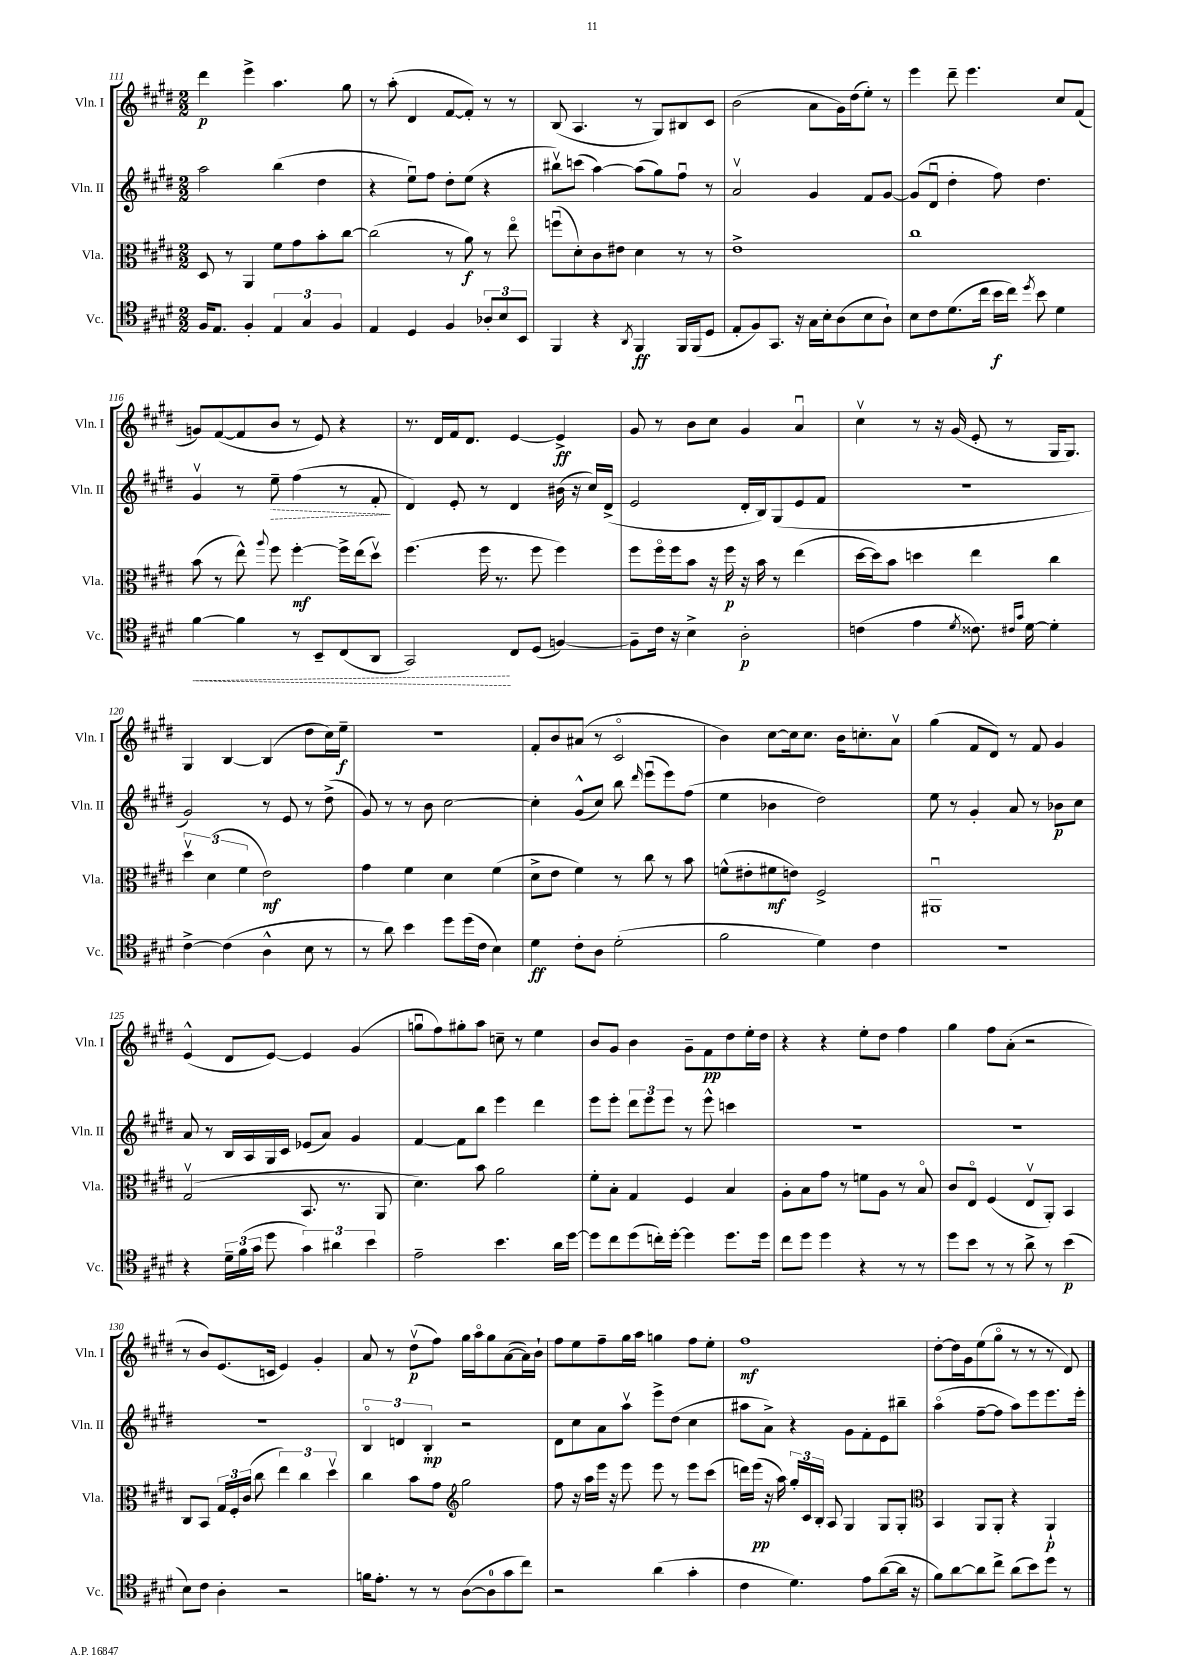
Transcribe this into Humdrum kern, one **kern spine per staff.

**kern	**kern	**kern	**kern
*staff4	*staff3	*staff2	*staff1
*clefC4	*clefC3	*clefG2	*clefG2
*k[f#c#g#d#]	*k[f#c#g#d#]	*k[f#c#g#d#]	*k[f#c#g#d#]
*M2/2	*M2/2	*M2/2	*M2/2
16F#/LK	8D#/	2aa\	4ddd#\
8.E/J	.	.	.
.	8r	.	.
4F#'/	4AA/	.	4eee^\
6E/	8f#\L	(4bb\	4.aa\
.	8g#\	.	.
6G#/	.	.	.
.	8b'\	4dd#\	.
6F#/	.	.	.
.	[8cc#\J	.	8gg#\
=	=	=	=
4E/	(2cc#\]	4r	8r
.	.	.	(8aa'\
4D#/	.	8eeu\L)	4d#/
.	.	8ff#\J	.
4F#/	8r	8dd#'\L	[8f#/L
.	8a\)	(8ee\J	8f#'/]J)
12A-'/L	8r	4r	8r
12B/	.	.	.
.	8eeo\	.	8r
12BB/J	.	.	.
=	=	=	=
4FF#/	(8ffu\L	8bb#v\L)	(8B/
.	8d#'\)	(8ccc\J	4.A/
4r	8c#\	[4aa\)	.
.	8e#\J	.	.
8qAA/	.	.	.
4FF#/	4d#\	(8aa\]L	8r
.	.	8gg#\)	8G#/L)
16FF#/LL	8r	8ff#u\J	8B#/
(16FF#/J	.	.	.
8D#/J	8r	8r	8c#/J
=	=	=	=
8E'/L	1e^	2av/	(2b\
8F#/)	.	.	.
8.GG#/J	.	.	.
16r	.	.	.
16G#\LL	.	4g#/	8a\L
16B'\J	.	.	.
(8A\	.	.	16g#\L)
.	.	.	(16dd#\J
8B\	.	8f#/L	8ee'\J)
8A`\J)	.	[8g#/J	8r
=	=	=	=
8B\L	1cc#	(8g#/]L	4eee\
8c#\	.	8d#u/J	.
(8.d#\	.	4dd#'\	8ddd#~\
.	.	.	4.eee\
16cc#\Jk	.	.	.
16b\LL	.	8ff#\)	.
16cc#\JJ)	.	.	.
8qdd#/	.	.	.
8b\	.	4.dd#\	.
4d#\	.	.	8cc#/L
.	.	.	(8f#/J
=	=	=	=
[4f#\	(8b\	4g#v/	8g/L)
.	8r	.	([8f#/
4f#\]	8ee^^\)	8r	8f#/]
.	8qqaa/	.	.
.	8ff#\	8ee~\	8b/J
8r	[4ff#'\	(4ff#\	8r
8BB~/L	.	.	8e/)
(8C#/	16ff#^\]LL	8r	4r
.	(16ee\J	.	.
8AA/J	8dd#v\J)	8f#'/	.
=	=	=	=
2GG#/)	(4.ff#\	4d#/)	8.r
.	.	.	16d#/LL
.	.	8e'/	16f#/J
.	.	.	8.d#/J
.	16ff#\	8r	.
.	8.r	.	.
8C#/L	.	4d#/	[4e/
(8D#/J	8ff#\	.	.
[4F/)	4ff#\)	(16b#\	4e^/]
.	.	16r	.
.	.	16cc#/LL)	.
.	.	(16d#^/JJ	.
=	=	=	=
8F~\]L	8ff#\L	2e/	8g#/
16c#\Jk	16ff#o\L	.	8r
16r	16ff#\J	.	.
4B^\	8b\J	.	8b\L
.	16r	.	8cc#\J
.	16ff#\	.	.
2A'\	16r	16d#'/LL	4g#/
.	16b\	16B/J)	.
.	8r	(8G#/	.
.	(4ee\	8e/	4au/
.	.	8f#/J	.
=	=	=	=
(4c\	[16dd#\LL	1r	4cc#v\
.	16dd#\]J)	.	.
.	8b\J	.	.
4e\	4dd\	.	8r
.	.	.	16r
.	.	.	(16g#/
8qd#/	.	.	.
8.c##\)	4ee\	.	8e'/
.	.	.	8r
16qqc#/LL	.	.	.
16qqg#/JJ	.	.	.
[16d#\	.	.	.
4d#'\]	4cc#\	.	16G#/LK
.	.	.	8.G#/J)
=	=	=	=
[4c#^\	6dd#v\	2g#/)	4G#/
.	(6d#\	.	.
(4c#\]	.	.	[4B/
.	6f#\	.	.
4A^^\	2e\)	8r	(4B/]
.	.	8e/	.
8B\	.	8r	8dd#\L
8r	.	(8dd#^\	16cc#\L)
.	.	.	16ee~\JJ
=	=	=	=
8r	4g#\	8g#/)	1r
8a\)	.	8r	.
4b\	4f#\	8r	.
.	.	8b\	.
8dd#\L	4d#\	[2cc#\	.
(16dd#\L	.	.	.
16c#\JJ	.	.	.
4B\)	(4f#\	.	.
=	=	=	=
4d#\	8d#^\L	4cc#'\]	8f#'/L
.	8e\J	.	8b/
8c#'\L	4f#\)	(8g#^^/L	(8a#/J
8A\J	.	8cc#/J)	8r
(2d#'\	8r	8bb\	2c#o/
.	.	16qqddd#/	.
.	8cc#\	(8eeeu\L	.
.	8r	8eee\)	.
.	8b\	(8ff#\J	.
=	=	=	=
2f#\	(8f^^\L	4ee\	4b\)
.	8e#'\	.	.
.	8f#\	4b-\	[8cc#\L
.	8e\J)	.	16cc#\]k
.	.	.	8.cc#\J
4d#\)	2F#^/	2dd#\)	.
.	.	.	16b\LK
.	.	.	8.cc'\
4c#\	.	.	.
.	.	.	8av\J
=	=	=	=
1r	1AA#u	8ee\	(4gg#\
.	.	8r	.
.	.	4g#'/	8f#/L
.	.	.	8d#/J)
.	.	8a/	8r
.	.	8r	8f#/
.	.	8b-\L	4g#/
.	.	8cc#\J	.
=	=	=	=
4r	(2G#v/	8a/	(4e^^/
.	.	8r	.
24d#~\LL	.	16B/LL	8d#/L
(24f#\	.	.	.
.	.	16A/	.
24g#\JJ	.	.	.
8dd#\	.	16G#/	[8e/J)
.	.	16c#/JJ	.
6g#\)	8.BB/	(8e-/L	4e/]
.	.	8a/J)	.
6a#\	.	.	.
.	8.r	.	.
.	.	4g#/	(4g#/
6b\	.	.	.
.	8AA/	.	.
=	=	=	=
2e~\	4.d#\)	[4f#/	8ggu\L
.	.	.	8ff#\)
.	.	8f#\]L	8gg#'\
.	8b\	8bb\J	8aa\J
4.b\	2a\	4eee\	8cc~\
.	.	.	8r
.	.	4ddd#\	4ee\
16a\LL	.	.	.
[16dd#\JJ	.	.	.
=	=	=	=
8dd#\]L	8f#'\L	8eee\L	8b/L
8cc#\	8B'\J	8eee'\J	8g#/J
(8dd#\	4G#/	12ddd#\L	4b\
.	.	12eee\	.
16cc'\L)	.	.	.
.	.	12eee\J	.
[16dd#'\JJ	.	.	.
4dd#\]	4F#/	8r	8g#~\L
.	.	8eee^^\	8f#\
8.dd#\L	4B/	4ccc\	8dd#\
.	.	.	16ee'\L
16dd#\Jk	.	.	16dd#\JJ
=	=	=	=
8cc#\L	8A'\L	1r	4r
8dd#\J	8B\	.	.
4dd#\	8g#\J	.	4r
.	8r	.	.
4r	8f\L	.	8ee'\L
.	8A\J	.	8dd#\J
8r	8r	.	4ff#\
8r	8Bo/	.	.
=	=	=	=
8dd#\L	8c#/L	1r	4gg#\
8b\J	8Eo/J	.	.
8r	(4F#/	.	8ff#\L
8r	.	.	(8a'\J
8a^\	8Ev/L	.	2r
8r	8AA'/J)	.	.
(4b\	4BB/	.	.
=	=	=	=
8B\L)	8C#/L	1r	8r
8c#\J	8BB/J	.	8b/L)
4A'\	24G#/LL	.	(8.e/
.	24F#'/	.	.
.	(24c#/JJ	.	.
.	8cc#\	.	.
.	.	.	16c/Jk
2r	6ee\)	.	4e/)
.	6cc#\	.	.
.	.	.	4g#'/
.	6dd#v\	.	.
=	=	=	=
16f\LK	4cc#\	6Bo/	8a/
8.e'\J	.	.	.
.	.	.	8r
.	.	6d/	.
8r	8b\L	.	(8dd#v\L
.	.	6B'/	.
8r	8g#\J	.	8ff#\J)
*	*clefG2	*	*
([8A\L	2gg#\	2r	16gg#\LL
.	.	.	16aao\J
8A\]	.	.	8gg#\
8g#\	.	.	([8a\
8cc#\J)	.	.	16a\]L)
.	.	.	16b`\JJ
=	=	=	=
2r	8ff#\	8d#\L	8ff#\L
.	16r	8cc#\	8ee\
.	16aa\LL	.	.
.	16eee\JJ	8a\	8ff#~\
.	16r	.	.
.	8eee\	8aav\J	16gg#\L
.	.	.	16aa\JJ
(4a\	8eee\	8eee^\L	4gg\
.	8r	(8dd#\J	.
4g#'\	8eee\L	4cc#\	8ff#\L
.	(8ccc#\J	.	8ee'\J
=	=	=	=
4c#\	16ddd\LL)	8aa#\L	1ff#
.	(16eee\JJ	.	.
.	16r	8a^\J)	.
.	16aa\)	.	.
4.d#\)	24gg#'/LL	4r	.
.	24c#/	.	.
.	24B'/JJ	.	.
.	8A/	.	.
.	4G#/	8g#\L	.
8e\L	.	8f#'\	.
([8a\	8G#/L	8e\	.
16a\]Jk	8G#'/J	8bb#~\J	.
16r	.	.	.
=	=	=	=
*	*clefC3	*	*
8f#\L)	4BB/	(4aao\	[8dd#'\L
[8a\	.	.	16dd#\]L
.	.	.	16g#\J
8a\]	8AA/L	[8ff#~\L	(8ee\
8cc#^\J	8AA'/J	8ff#\]J	8gg#o\J
(8a\L	4r	8aa\L)	8r
8b\)	.	8eee\	8r
8dd#\J	4AA`/	8.eee\	8r
8r	.	.	8d#/)
.	.	16eee'\Jk	.
==	==	==	==
*-	*-	*-	*-
